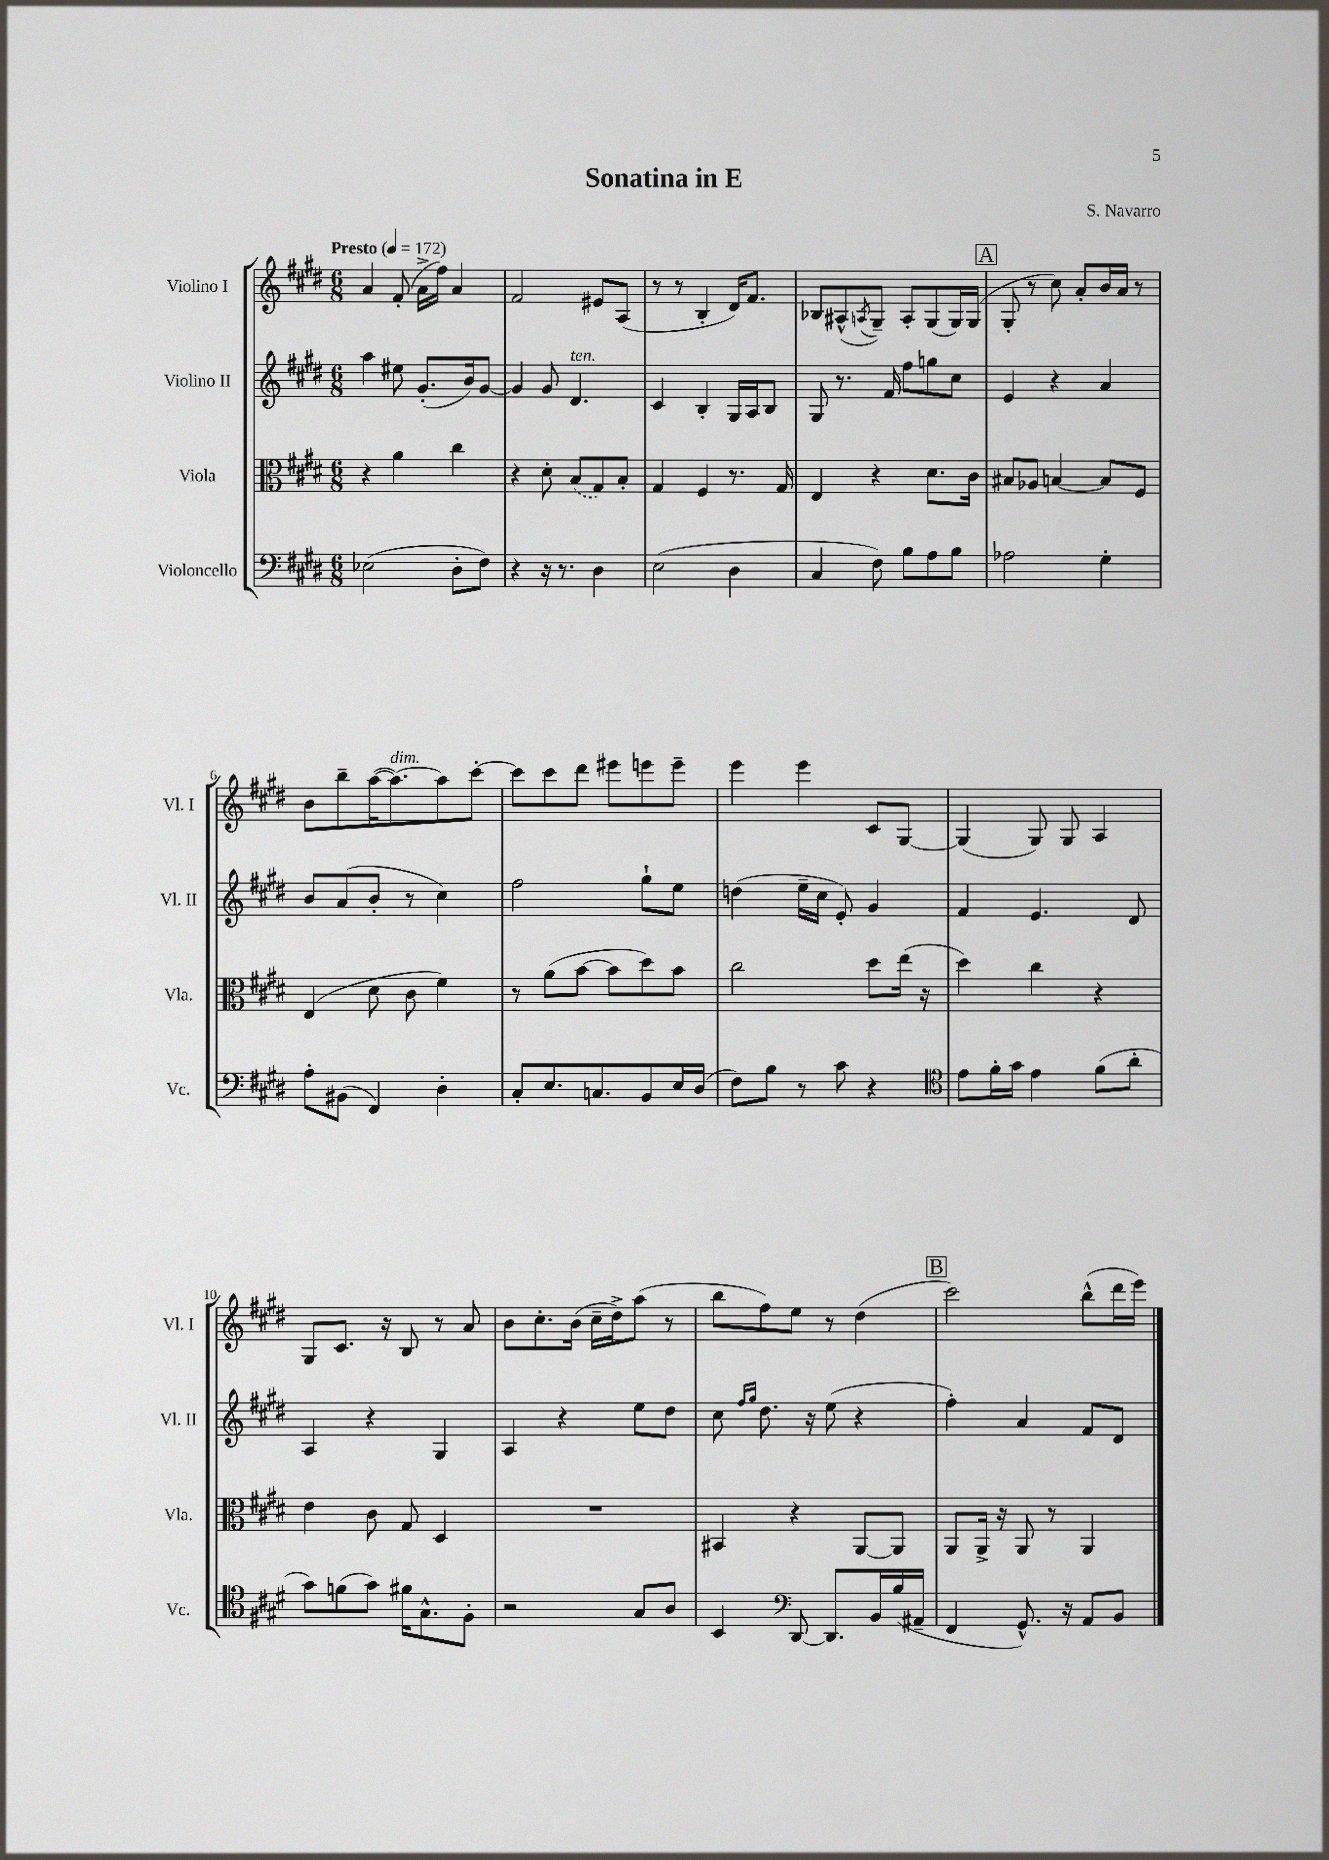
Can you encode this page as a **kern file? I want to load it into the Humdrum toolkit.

**kern	**kern	**kern	**kern
*staff4	*staff3	*staff2	*staff1
*clefF4	*clefC3	*clefG2	*clefG2
*k[f#c#g#d#]	*k[f#c#g#d#]	*k[f#c#g#d#]	*k[f#c#g#d#]
*M6/8	*M6/8	*M6/8	*M6/8
*MM172	*MM172	*MM172	*MM172
(2E-\	4r	4aa\	4a/
.	4a\	8ee#\	(8f#'/
.	.	(8.g#'/L	16a^\LL
.	.	.	16ff#\JJ)
8D#'\L	4cc#\	.	4a/
.	.	16b/k)	.
8F#\J)	.	[8g#/J	.
=	=	=	=
4r	4r	4g#/]	2f#/
16r	8d#'\	8g#/	.
8.r	.	.	.
.	(8B/L	4.d#/	.
4D#\	8G#/)	.	8e#/L
.	8B'/J	.	(8A/J
=	=	=	=
(2E\	4G#/	4c#/	8r
.	.	.	8r
.	4F#/	4B'/	4B'/
4D#\	8.r	16G#/LL	16d#/LK)
.	.	16A/J	8.f#/J
.	.	8B/J	.
.	16G#/	.	.
=	=	=	=
4C#/	4E/	8G#/	8B-/L
.	.	8.r	(8A#^^/
.	.	.	8qA/
8F#\)	4r	.	8G#~/J)
.	.	16f#/	.
8B\L	.	8ff#\L	8A'/L
8A\	8.d#\L	8gg\	(8G#/
8B\J	.	8cc#\J	16G#/L)
.	16c#\Jk	.	(16G#/JJ
=	=	=	=
2A-\	8B#/L	4e/	8G#'/
.	8A-/J	.	8r
.	[4B/	4r	8cc#\)
.	.	.	8a'/L
4G#'\	8B/]L	4a/	16b/L
.	.	.	16a/JJ
.	8F#/J	.	8r
=	=	=	=
8A'\L	(4E/	8b/L	8b\L
(8BB#\J	.	(8a/	8bb~\
4FF#/)	8d#\	8b'/J	([16aa\K
.	.	.	8.aa\_)
.	8c#\	8r	.
4D#'\	4f#\)	4cc#\)	8aa\]
.	.	.	[8ccc#'\J
=	=	=	=
8C#'/L	8r	2ff#\	8ccc#\]L
8.E/	(8a\L	.	8ccc#\
.	[8b\J	.	8ddd#\J
8.C/	.	.	.
.	8b\]L	.	8eee#\L
8BB/	8dd#\)	8gg#`\L	8eee\
16E/L	8b\J	8ee\J	8eee~\J
(16D#/JJ	.	.	.
=	=	=	=
8F#\L)	2cc#\	(4dd\	4eee\
8B\J	.	.	.
8r	.	16ee~\LL	4eee\
.	.	16cc#\JJ	.
8c#\	.	8e'/)	.
4r	8dd#\L	4g#/	8c#/L
.	(16ee\Jk	.	[8G#/J
.	16r	.	.
=	=	=	=
*clefC4	*	*	*
8e\L	4dd#\)	4f#/	(4G#/]
16f#'\L	.	.	.
16g#\JJ	.	.	.
4e\	4cc#\	4.e/	8G#/)
.	.	.	8G#/
(8f#\L	4r	.	4A/
8a'\J	.	8d#/	.
=	=	=	=
8g#\L)	4e\	4A/	8G#/L
(8f\	.	.	8.c#/J
8g#\J)	8c#\	4r	.
.	.	.	16r
16f#\LK	8G#/	.	8B/
8.G#^^\	.	.	.
.	4D#/	4G#/	8r
8F#'\J	.	.	8a/
=	=	=	=
2r	2.r	4A/	8b\L
.	.	.	8.cc#'\
.	.	4r	.
.	.	.	(16b\Jk
.	.	.	16cc#~\LL
.	.	.	16dd#^\J)
8G#/L	.	8ee\L	(8aa\J
8A/J	.	8dd#\J	8r
=	=	=	=
4BB/	4BB#/	8cc#\	8bb\L
.	.	16qqff#/LL	.
.	.	16qqgg#/JJ	.
.	.	8.dd#\	8ff#\)
*clefF4	*	*	*
[8DD#/	4r	.	8ee\J
.	.	16r	.
8.DD#/]L	.	(8ee\	8r
.	[8AA/L	4r	(4dd#\
16BB/L	.	.	.
(16B/	8AA/]J	.	.
16AA#~/JJ	.	.	.
=	=	=	=
4FF#/	8AA/L	4ff#'\)	2ccc#\)
.	16AA^/Jk	.	.
.	16r	.	.
8.GG#^^/)	8AA/	4a/	.
.	8r	.	.
16r	.	.	.
8AA/L	4AA/	8f#/L	(8bb^^\L
8BB/J	.	8d#/J	16ddd#\L
.	.	.	16eee\JJ)
==	==	==	==
*-	*-	*-	*-
